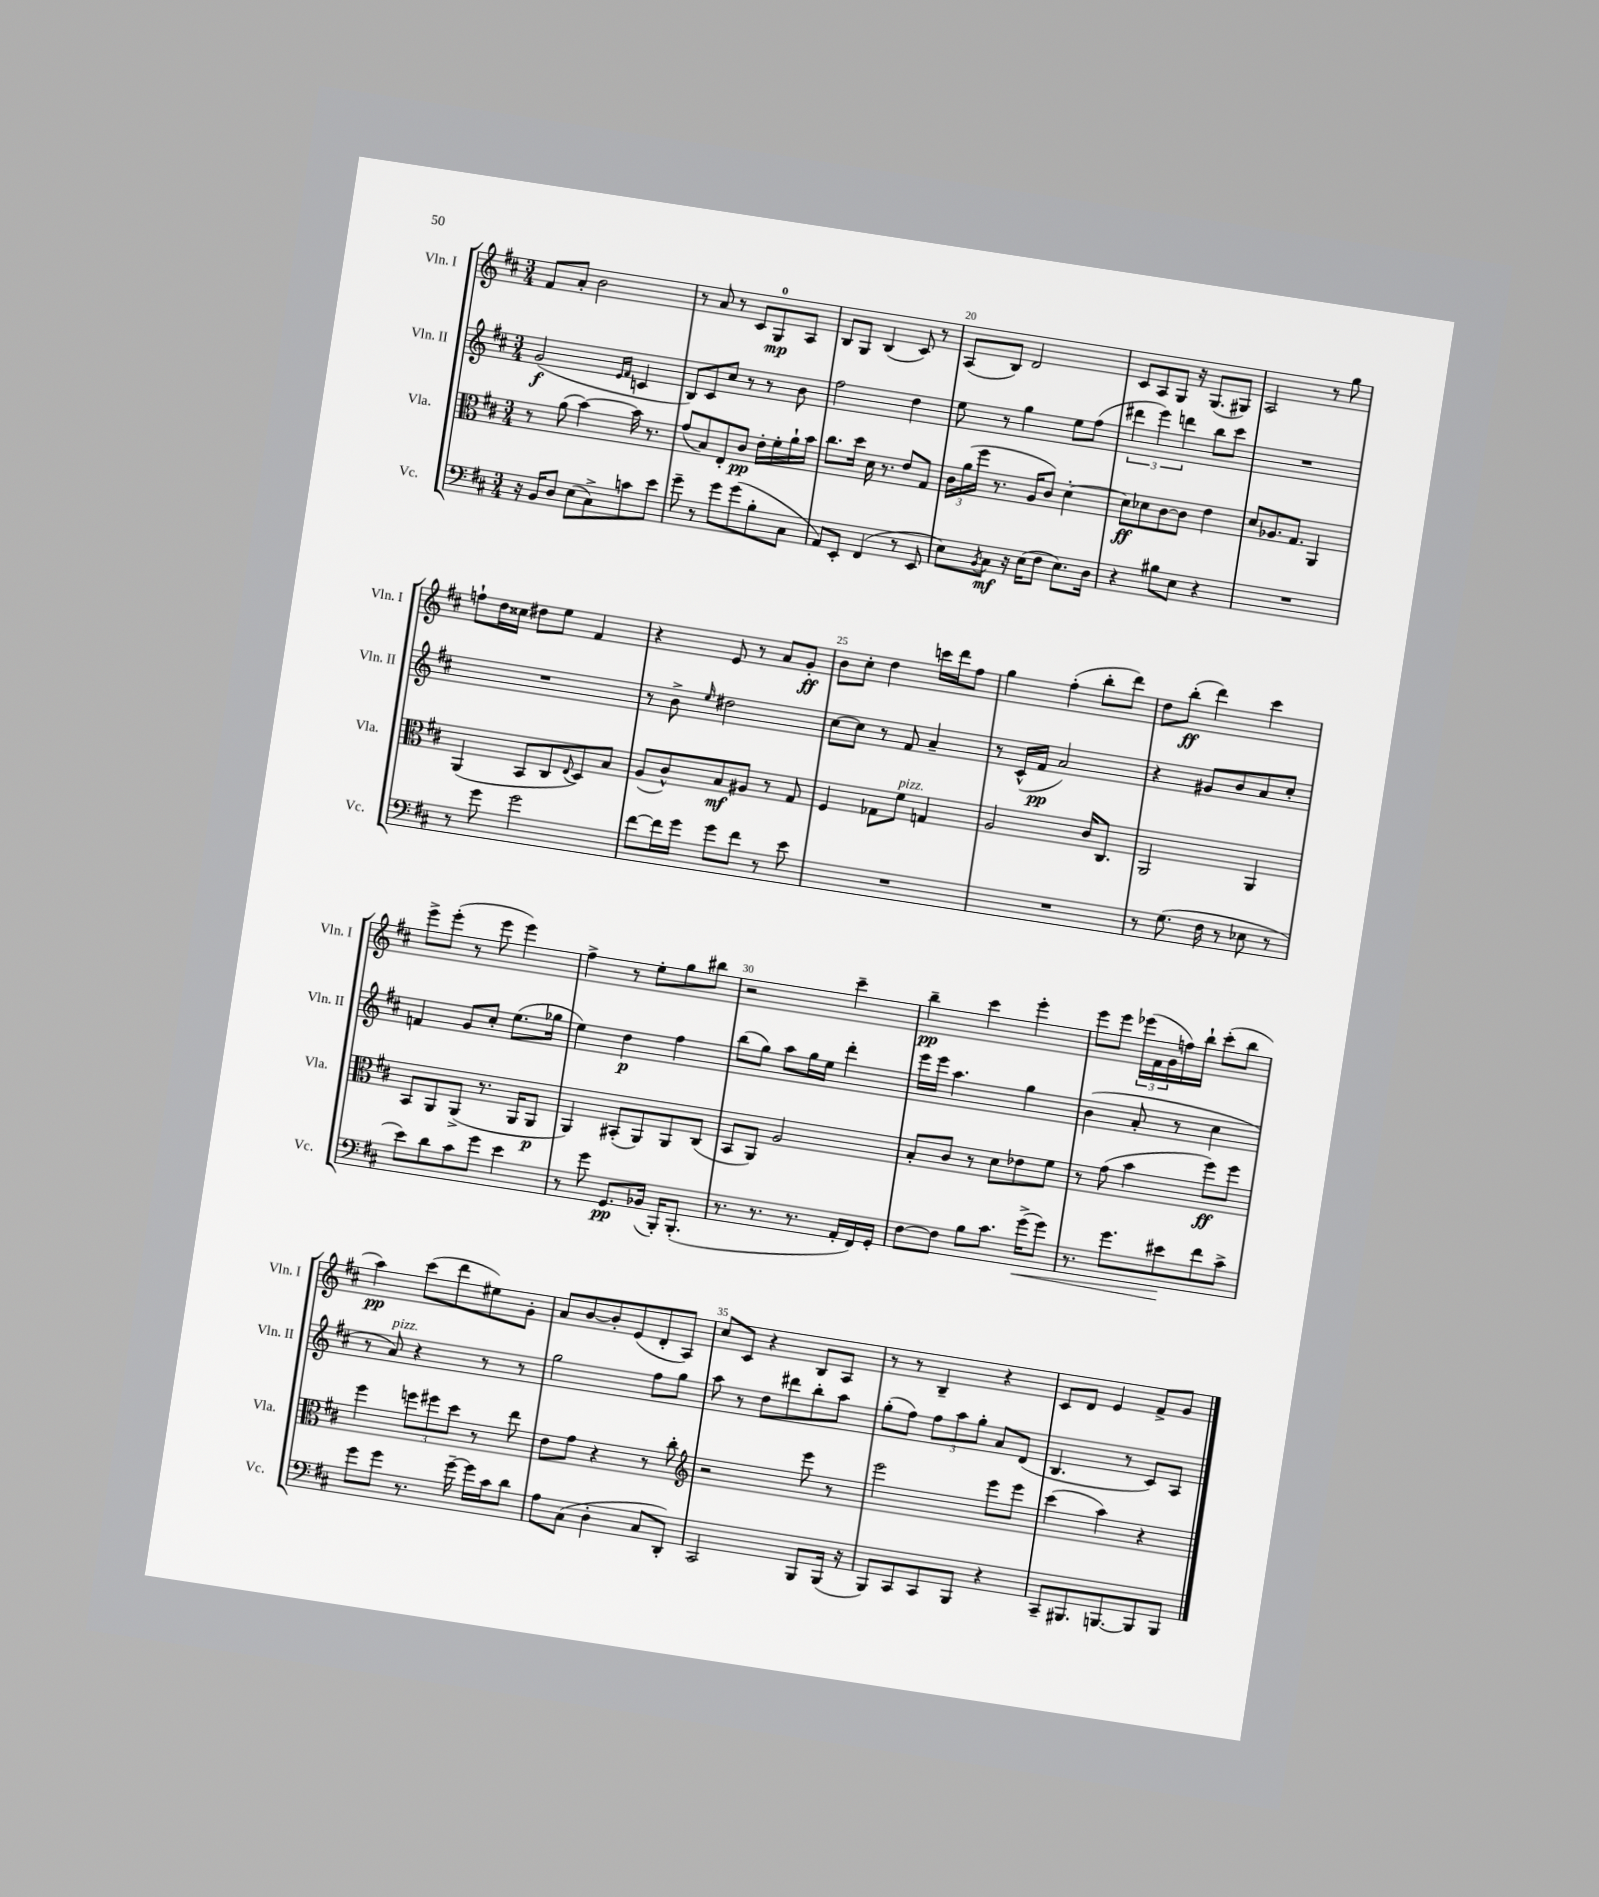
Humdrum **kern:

**kern	**kern	**kern	**kern
*staff4	*staff3	*staff2	*staff1
*clefF4	*clefC3	*clefG2	*clefG2
*k[f#c#]	*k[f#c#]	*k[f#c#]	*k[f#c#]
*M3/4	*M3/4	*M3/4	*M3/4
16r	8r	(2g/	8f#/L
16BB/LK	.	.	.
8D/J	(8a\	.	8a'/J
(8E\L	[4b\)	.	2b\
8C#^\)	.	.	.
.	.	16qqe/LL	.
.	.	16qqf#/JJ	.
8c\	16b\]	4c/	.
.	8.r	.	.
8e\J	.	.	.
=	=	=	=
8g~\	(8g/L	8B/L)	8r
8r	8B/)	8c#/	8a/
8g\L	8E'/	8cc#/J	8r
(8g\	8c#/J	8r	8c#/L
8B'\	16e'\LL	8r	8G/
.	16f#'\	.	.
8C#\J	16a`\	8b\	8A/J
.	16b\JJ	.	.
=	=	=	=
8AA/L)	8.cc#\L	2ff#\	8B/L
8EE'/J	.	.	8G/J
.	16dd\Jk	.	.
(4FF#/	16d\	.	(4B/
.	8.r	.	.
8r	8e/L	4dd\	8c#/)
8EE/	8G/J	.	8r
=	=	=	=
8E\L)	24c#\LL	8ee\	(8A/L
.	(24a\	.	.
.	24ff#\JJ	.	.
8qBB/	.	.	.
8C#\J	8.r	8r	8B/J)
16r	.	4gg\	2d/
(16E\LK	16A/LK	.	.
8F#\J	8c#/J)	.	.
8.E\L)	[4d'\	8ee\L	.
.	.	(8ff#\J	.
16D\Jk	.	.	.
=	=	=	=
4r	8d\]L	6ddd#\	8c#/L
.	8d-\	.	8A/
.	.	6eee\)	.
8B#\L	[8c#\	.	8G/J
.	.	6ddd\	.
8E\J	8c#\]J	.	16r
.	.	.	(8.G/L
4r	4e\	8bb\L	.
.	.	8ccc#\J	8G#/J)
=	=	=	=
2.r	8d/L	2.r	2A/
.	8.A-/	.	.
.	8.G/J	.	.
.	4AA/	.	8r
.	.	.	8gg\
=	=	=	=
8r	(4AA/	2.r	8ff`\L
8g\	.	.	16dd\L
.	.	.	16cc##\JJ
2g\	8BB/L	.	8dd#\L
.	8C#/	.	8ee\J
.	8qqE/	.	.
.	8D/)	.	4f#/
.	8B/J	.	.
=	=	=	=
[8f#\L	(8A/L	8r	4r
16f#\]L	8c#^^/)	8b^\	.
16g\JJ	.	.	.
.	.	16qqee/	.
8g\L	8B/	2dd#\	8e/
8f#\J	8A#/J	.	8r
8r	8r	.	8a/L
8e\	8G/	.	8g'/J
=	=	=	=
2.r	4F#/	[8cc#\L	8b\L
.	.	8cc#\]J	8cc#'\J
.	8G-\L	8r	4dd\
.	8f#\J	8f#/	.
.	4G/	4a~/	16ccc\LL
.	.	.	16ddd\J
.	.	.	8ff#\J
=	=	=	=
2.r	2A/	8r	4gg\
.	.	(16c#^^/LL	.
.	.	16f#/JJ	.
.	.	2a/)	(4ff#'\
.	16c#/LK	.	8bb'\L
.	8.C#/J	.	.
.	.	.	8ddd\J)
=	=	=	=
8r	2AA/	4r	8dd\L
(8.G\	.	.	(8bb'\J
.	.	8g#/L	4ddd\)
16F#\	.	.	.
8r	.	8b/	.
8E-\	4AA/	8a/	4ccc#\
8r	.	8cc#'/J	.
=	=	=	=
8e\L)	8BB/L	4f/	8eee^\L
8d\	8AA/	.	(8eee'\J
8c#\	(8AA^/J	8g/L	8r
8g\J	8.r	8cc#'/J	8eee\
4e\	.	(8.ee\L	4eee\)
.	16AA/LK	.	.
.	8AA/J	.	.
.	.	16gg-\Jk	.
=	=	=	=
8r	4AA/)	4ee\)	4ff#^\
8g\	.	.	.
8.GG/L	(8BB#'/L	4dd\	8r
.	8AA/)	.	8ee'\L
(16BB-/Jk	.	.	.
16BBB'/LK)	8AA/	4ff#\	8gg\
(8.BBB'/J	.	.	.
.	(8C#/J	.	8bb#\J
=	=	=	=
8.r	8BB/L	(8bb\L	2r
.	8AA/J)	8gg\J)	.
8.r	.	.	.
.	2A/	8aa\L	.
8.r	.	16gg\L	.
.	.	16ee\JJ	.
.	.	4ddd'\	4ccc#~\
16AA'/LL	.	.	.
16FF#/)	.	.	.
16GG'/JJ	.	.	.
=	=	=	=
[8F#\L	8B'/L	16eee\LL	4bb~\
.	.	16eee\JJ	.
8F#\]J	8c#/J	4.aa\	.
8B\L	8r	.	4ccc#\
8.c#\J	8d\L	.	.
.	8e-\	4gg\	4eee'\
(16g^\LK	.	.	.
8g\J)	8f#\J	.	.
=	=	=	=
8.r	8r	(4b\	8eee\L
.	(8g\	.	8eee\J
8.g\L	.	.	.
.	4b\	8a'/	(24eee-\LL
.	.	.	24f#\
.	.	.	24g\
8e#\	.	8r	16ff\)
.	.	.	16bb`\JJ
8f#\	8ff#\L)	4cc#\	(8ccc#'\L
8c#^\J	8ff#\J	.	8bb\J
=	=	=	=
8g\L	4ff#\	8r	4aa\)
8g\J	.	8a/)	.
8.r	12ff\L	4r	(8ccc#\L
.	12ff#\	.	.
.	.	.	8ddd\
.	12dd\J	.	.
[16g~\	.	.	.
16g\]LL	8r	8r	8ee#\)
16c#\J	.	.	.
8d\J	8ee\	8r	8g'\J
=	=	=	=
8A\L	8e\L	2gg\	8a/L
(8C#\J	8g\J	.	[8b/
4D'\	4r	.	8b'/]
.	.	.	(8e/
8C#/L	8r	8ff#\L	8d'/
8DD'/J)	8cc#'\	8gg\J	8A/J)
=	=	=	=
*	*clefG2	*	*
2CC#/	2r	8aa\	8cc#/L
.	.	8r	8c#/J
.	.	8dd\L	4r
.	.	8ddd#\	.
8BBB/L	8eee\	8bb'\	8B/L
(16BBB/Jk	8r	8aa\J	8A/J
16r	.	.	.
=	=	=	=
8BBB/L)	2eee\	(8gg'\L	8r
8CC#/	.	8ff#\J)	8r
8CC#/	.	12ff#\L	4B~/
.	.	12aa\	.
8BBB/J	.	.	.
.	.	12gg'\J	.
4r	8eee\L	8a/L	4r
.	8eee\J	(8d/J	.
=	=	=	=
8CC#~/L	(4ccc#\	4.B/	8c#/L
8.BBB#/	.	.	8d/J
.	4aa\)	.	4e/
[8.BBB/	.	.	.
.	.	8r	.
8BBB/]	4r	8c#/L)	8f#^/L
8BBB/J	.	8A/J	8g/J
==	==	==	==
*-	*-	*-	*-
